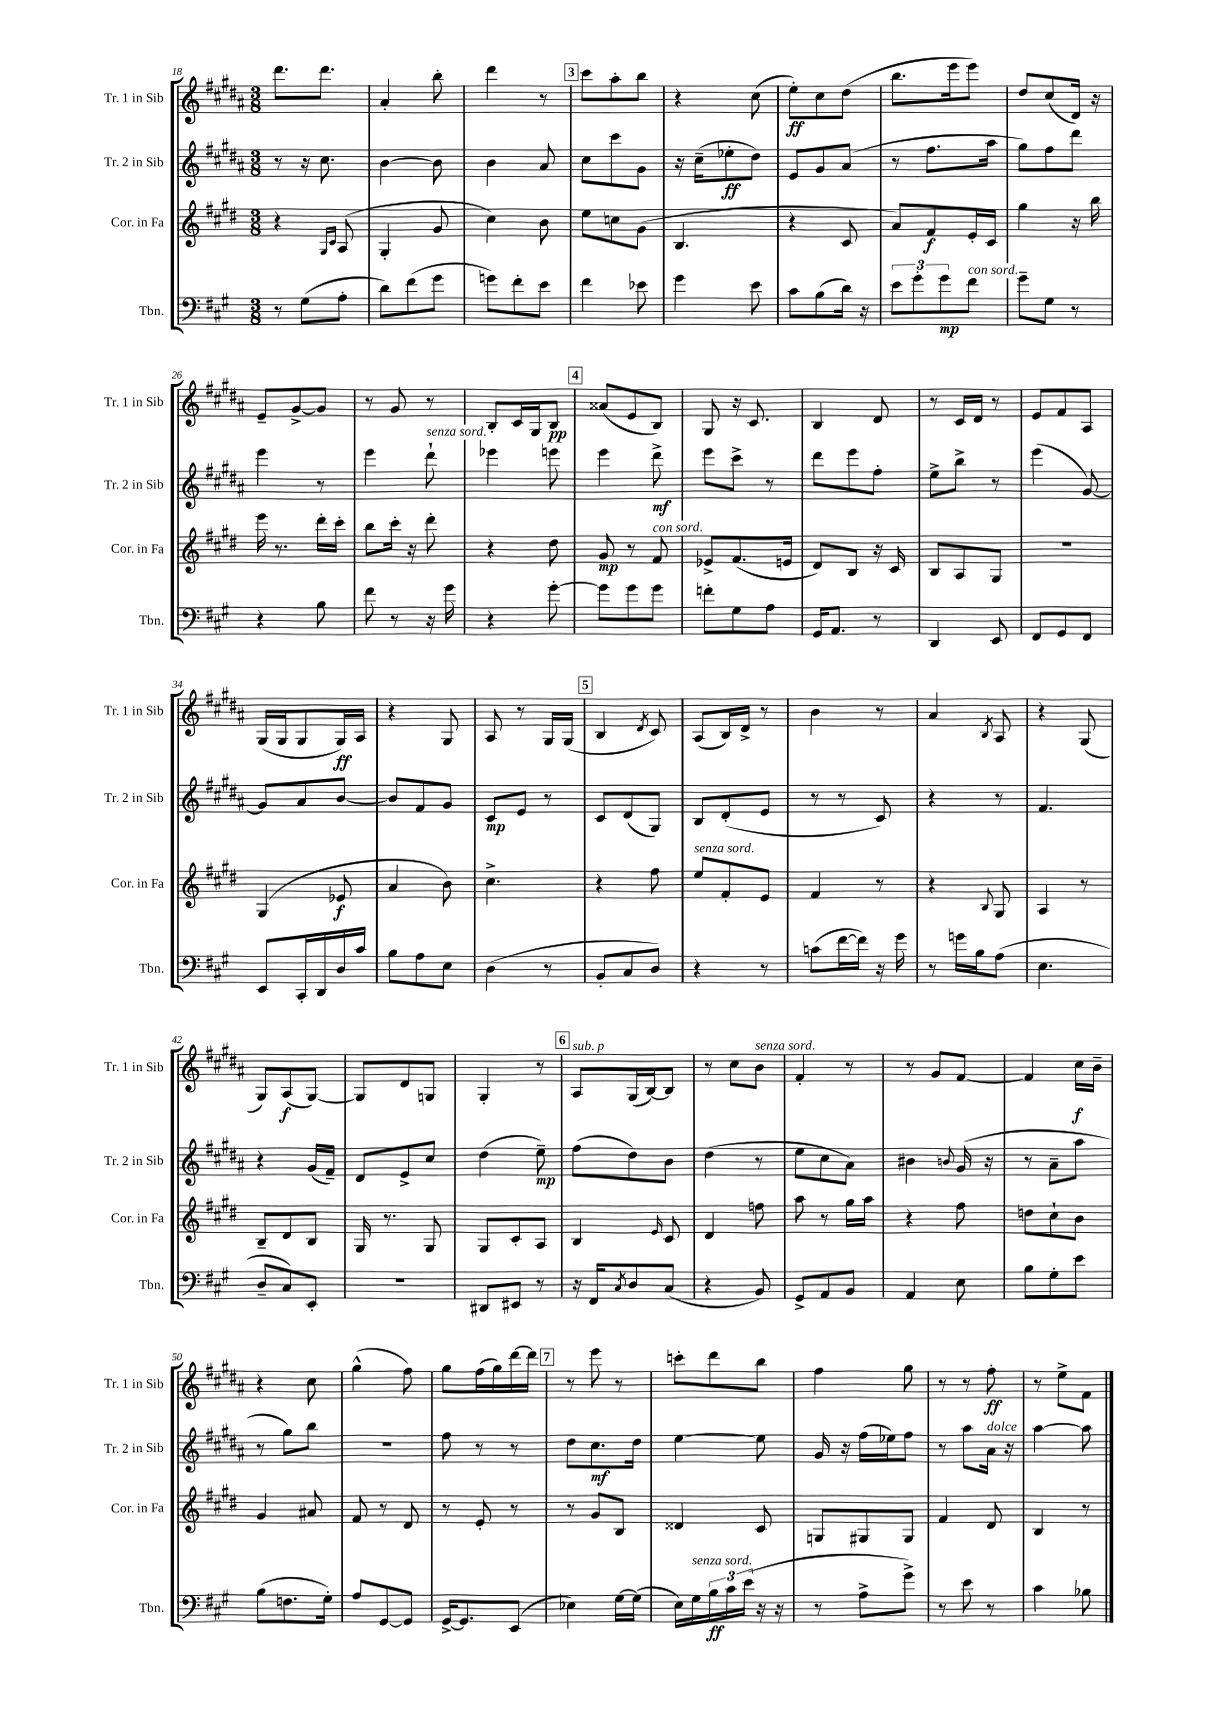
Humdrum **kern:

**kern	**kern	**kern	**kern
*staff4	*staff3	*staff2	*staff1
*clefF4	*clefG2	*clefG2	*clefG2
*k[f#c#g#]	*k[f#c#g#d#]	*k[f#c#g#d#a#]	*k[f#c#g#d#a#]
*M3/8	*M3/8	*M3/8	*M3/8
8r	4r	8r	8.ddd#
(8G#	.	16r	.
.	.	8.cc#	8.ddd#
.	16qqG#	.	.
.	16qqc#	.	.
8A'	(8A	.	.
=	=	=	=
8d)	4G#'	[4b	4a#'
(8f#	.	.	.
8g#	8g#	8b]	8bb'
=	=	=	=
8g)	4cc#)	4b	4ddd#
8f#'	.	.	.
8e	8b	8a#	8r
=	=	=	=
4f#	8ee	8cc#	8ccc#
.	8cc	8ccc#	8aa#'
8e-	(8g#	8g#	8bb
=	=	=	=
4g#	4.B	16r	4r
.	.	(16cc#~	.
.	.	8ee-'	.
8e	.	8dd#)	(8cc#
=	=	=	=
8c#	4r	8e	8ee')
(8B	.	8g#	8cc#
16d)	8c#	(8a#	(8dd#
16r	.	.	.
=	=	=	=
12e	8a)	8r	8.bb
12g#'	.	.	.
.	8f#	8.ff#	.
12g#	.	.	.
.	.	.	16eee
8f#	16e'	.	8eee)
.	16c#	16aa#	.
=	=	=	=
8g#~	4gg#	8gg#)	8dd#
8G#	.	8ff#	(8cc#
8r	16r	8ddd#	16d#)
.	16bb	.	16r
=	=	=	=
4r	16eee	4eee	8e~
.	8.r	.	.
.	.	.	[8g#^
8B	16ddd#'	8r	8g#]
.	16ccc#'	.	.
=	=	=	=
8f#	8bb	4eee	8r
8r	16ccc#'	.	8g#
.	16r	.	.
16r	8ddd#'	8ddd#`	8r
16g#	.	.	.
=	=	=	=
4r	4r	4eee-	8B'
.	.	.	16c#
.	.	.	16G#
[8g#'	8dd#	8eee	8B
=	=	=	=
8g#]	8g#	4eee	(8a##
8g#	8r	.	8e
8g#	8f#	8ddd#^	8B)
=	=	=	=
8f'	8e-^	8eee	8G#
8G#	(8.f#	8ccc#^	16r
.	.	.	8.c#
8A	.	8r	.
.	16e	.	.
=	=	=	=
16GG#	8d#)	8ddd#	4B
8.AA	.	.	.
.	8B	8eee	.
8r	16r	8ff#'	8d#
.	16c#	.	.
=	=	=	=
4DD	8B	8ee^	8r
.	8A	8bb^	16c#
.	.	.	16d#
8EE	8G#	8r	8r
=	=	=	=
8FF#	4.r	(4eee	8e
8GG#	.	.	8f#
8FF#	.	[8g#)	8A#
=	=	=	=
8EE	(4G#	8g#]	(16G#
.	.	.	16G#
16CC#'	.	8a#	8G#
16DD	.	.	.
16D	8e-	[8b	16G#)
16c#	.	.	16A#
=	=	=	=
8B	4a	8b]	4r
8A	.	8f#	.
8E	8b)	8g#	8G#
=	=	=	=
(4D	4.cc#^	8c#	8A#
.	.	8e	8r
8r	.	8r	16G#
.	.	.	(16G#
=	=	=	=
8BB'	4r	8c#	4B
8C#	.	(8d#	.
.	.	.	8qd#
8D)	8ff#	8G#)	8c#)
=	=	=	=
4r	8ee	8B	(8A#
.	8f#'	(8d#'	16B)
.	.	.	16d#^
8r	8e	8e	8r
=	=	=	=
(8c	4f#	8r	4b
[16f#	.	8r	.
16f#])	.	.	.
16r	8r	8c#)	8r
16g#	.	.	.
=	=	=	=
8r	4r	4r	4a#
16g	.	.	.
16B	.	.	.
.	8qqB	.	8qB
(8A	8G#	8r	8A#
=	=	=	=
4.E	4A	4.f#	4r
.	8r	.	(8G#
=	=	=	=
8D~	8B~	4r	8G#)
8C#)	8d#	.	(8A#
8EE'	8B	(16g#	[8G#)
.	.	16f#~)	.
=	=	=	=
4.r	16G#	8d#	8G#]
.	8.r	.	.
.	.	8e^	8d#
.	8G#	8cc#	8G
=	=	=	=
8DD#	8G#	(4dd#	4G#'
8EE#	8c#'	.	.
8r	8A	8ee~)	8r
=	=	=	=
16r	4B	(8ff#	8A#
16FF#	.	.	.
8qC#	.	.	.
8D	.	8dd#)	(16G#
.	.	.	[16B)
.	16qqe	.	.
(8C#	8c#	8b	8B]
=	=	=	=
4r	4d#	(4dd#	8r
.	.	.	8cc#
8BB)	8ff	8r	8b
=	=	=	=
8GG#^	8aa	8ee	4f#'
8AA	8r	8cc#	.
8BB	16gg#	8a#)	8r
.	16aa	.	.
=	=	=	=
4AA	4r	4b#	8r
.	.	.	8g#
.	.	8qqb	.
8E	8ff#	(16g#	[8f#
.	.	16r	.
=	=	=	=
8B	8dd	8r	4f#]
8G#'	8cc#`	8a#~	.
8e	8b	8aa#	16cc#
.	.	.	16b~
=	=	=	=
(8B	4g#	8r	4r
8.F	.	8gg#)	.
.	8a#	8bb	8cc#
16G#')	.	.	.
=	=	=	=
8A	8f#	4.r	(4gg#^^
[8GG#	8r	.	.
8GG#]	8d#	.	8ff#)
=	=	=	=
[16GG#^	8r	8ff#	8gg#
8.GG#]	.	.	.
.	8e'	8r	(16ff#
.	.	.	16gg#)
(8EE	8r	8r	[16ddd#
.	.	.	16ddd#]
=	=	=	=
4E-)	8r	8dd#	8r
.	8g#	8.cc#	8eee
[16G#	8B	.	8r
(16G#]	.	16dd#	.
=	=	=	=
16E)	4d##	[4ee	8ccc'
16G#	.	.	.
24B	.	.	8ddd#
24c#	.	.	.
(24e	.	.	.
16r	8c#	8ee]	8bb
16r	.	.	.
=	=	=	=
8r	8G	16g#	4ff#
.	.	16r	.
8A^	8G#	(16ff#	.
.	.	16ee-)	.
8g#^)	8G#	8ff#	8gg#
=	=	=	=
8r	4f#	8r	8r
8e	.	8aa#	8r
8r	8d#	16a#	8ff#'
.	.	16r	.
=	=	=	=
4c#	4B	[4aa#	8r
.	.	.	8ee^
8B-	8r	8aa#]	8f#
==	==	==	==
*-	*-	*-	*-
